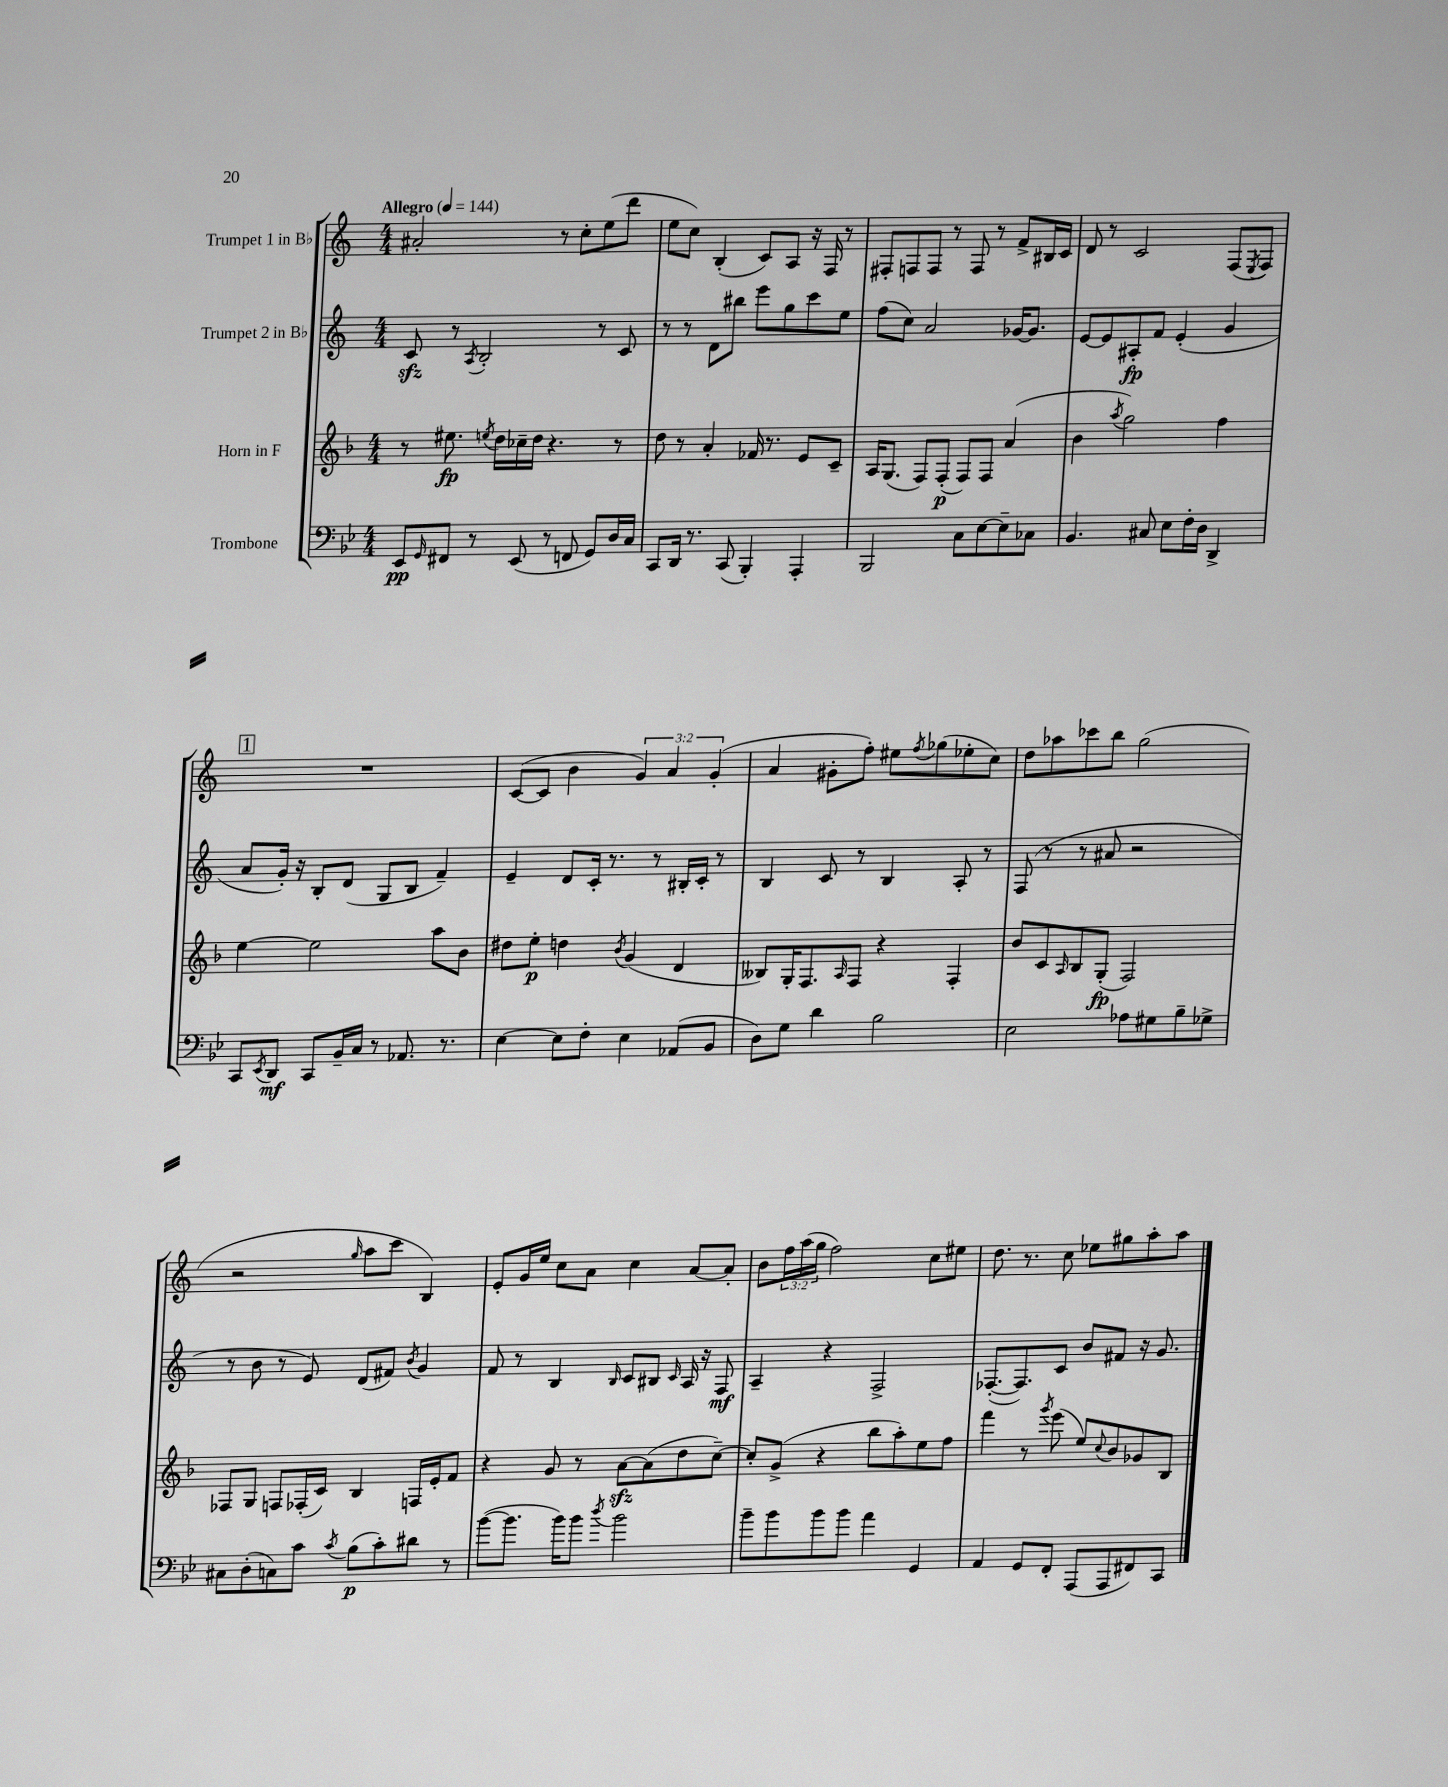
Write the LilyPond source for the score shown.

<<
\new StaffGroup <<
\new Staff = "s0" \with { instrumentName = "Trumpet 1 in Bb" } {
    \clef treble \key c \major \numericTimeSignature \time 4/4 \override Staff.TupletNumber.text = #tuplet-number::calc-fraction-text \tempo "Allegro" 4 = 144
    ais'2-. r8 c''8-. e''8( d'''8 |
    e''8 c''8) b4-.( c'8) a8 r16 f16 r8 |
    fis8-. f8 f8 r8 f8 r8 f'8-> bis16 c'16 |
    d'8 r8 c'2 f8( \acciaccatura { e8 } f8) |
    \mark \markup { \box "1" } R1 |
    c'8~( c'8 b'4 \tuplet 3/2 { g'4) a'4 g'4-.( } |
    a'4 gis'8-. f''8-.) eis''8 \acciaccatura { f''8 } ges''8( ees''8-. c''8) |
    d''8 aes''8 ces'''8 b''8 g''2( |
    r2 \grace { g''16 } a''8 c'''8 b4) |
    e'8-. g'16 e''16 c''8 a'8 c''4 a'8~ a'8-. |
    b'8 \tuplet 3/2 { f''16 a''16( g''16 } f''2) c''8 eis''8 |
    d''8. r8. c''8 ees''8 gis''8 a''8-. a''8 \bar "|." |
}
\new Staff = "s1" \with { instrumentName = "Trumpet 2 in Bb" } {
    \clef treble \key c \major \numericTimeSignature \time 4/4
    c'8\sfz r8 \acciaccatura { a8 } b2-. r8 c'8 |
    r8 r8 d'8 bis''8 e'''8 g''8 c'''8 e''8 |
    f''8( c''8) a'2 ges'16~ ges'8. |
    e'8~ e'8 ais8-.\fp f'8 e'4-.( g'4 |
    \mark \markup { \box "1" } a'8 g'16-.) r16 b8-. d'8( g8 b8 f'4--) |
    e'4-- d'8 c'16-. r8. r8 bis16-. c'16-. r8 |
    b4 c'8 r8 b4 a8-. r8 |
    f8( r8 r8 ais'8 r2 |
    r8 b'8 r8 e'8) d'8( fis'8) \acciaccatura { b'8 } g'4 |
    f'8 r8 b4 \grace { b16 } c'8 bis8 \grace { c'16 } a16 r16 f8\mf |
    a4-- r4 f2-> |
    fes8.~-.( fes8.) c'8 b'8 fis'8 r16 g'8. \bar "|." |
}
\new Staff = "s2" \with { instrumentName = "Horn in F" } {
    \clef treble \key f \major \numericTimeSignature \time 4/4
    r8 eis''8.\fp \acciaccatura { e''8 } d''16 ces''16-- d''16 r4. r8 |
    d''8 r8 a'4-. fes'16 r8. e'8 c'8-- |
    a16 g8.( f8) f8-.\p( f8) f8 a'4( |
    bes'4 \acciaccatura { a''8 } g''2) f''4 |
    \mark \markup { \box "1" } e''4~ e''2 a''8 bes'8 |
    dis''8 e''8-.\p d''4 \acciaccatura { bes'8 } g'4( d'4 |
    beses8) g16-. f8. \grace { a16 } f8 r4 f4-. |
    bes'8 c'8 \grace { a16 } bes8 g8-.\fp( f2) |
    fes8 g8 f8 fes16-.( c'16) bes4 f16 e'16-. f'8 |
    r4 g'8 r8 a'8~\sfz a'8( d''8 c''8~--) |
    c''8-. g'8->( r4 bes''8 a''8-.) e''8 f''8 |
    f'''4 r8 \acciaccatura { g'''8 } e'''8( e''8) \appoggiatura { c''8 } bes'8 ges'8 bes8 \bar "|." |
}
\new Staff = "s3" \with { instrumentName = "Trombone" } {
    \clef bass \key bes \major \numericTimeSignature \time 4/4
    ees,8\pp \grace { g,16 } fis,8 r8 ees,8( r8 f,8 g,8) d16 c16 |
    c,8 d,16 r8. c,8( bes,,4-.) a,,4-. |
    bes,,2 c8 ees8~ ees8-- ces8 |
    bes,4. cis8 ees8 f16-. d16 d,4-> |
    \mark \markup { \box "1" } c,8 \acciaccatura { ees,8 } d,8\mf c,8 bes,16-- c16 r8 aes,8. r8. |
    ees4~ ees8 f8-. ees4 aes,8( bes,8 |
    d8) g8 d'4 bes2 |
    ees2 aes8 gis8 bes8-- ges8-> |
    cis8 d8-.( c8) c'8 \acciaccatura { c'8 } bes8\p( c'8-.) dis'8 r8 |
    bes'8~( bes'8. bes'16) bes'8 \acciaccatura { d''8 } bes'2 |
    bes'8-- bes'8 bes'8 bes'8 a'4 g,4 |
    a,4 g,8 f,8-. a,,8( a,,8 fis,8) c,8 \bar "|." |
}
>>
>>
\layout { \context { \Score \remove "Bar_number_engraver" } }
